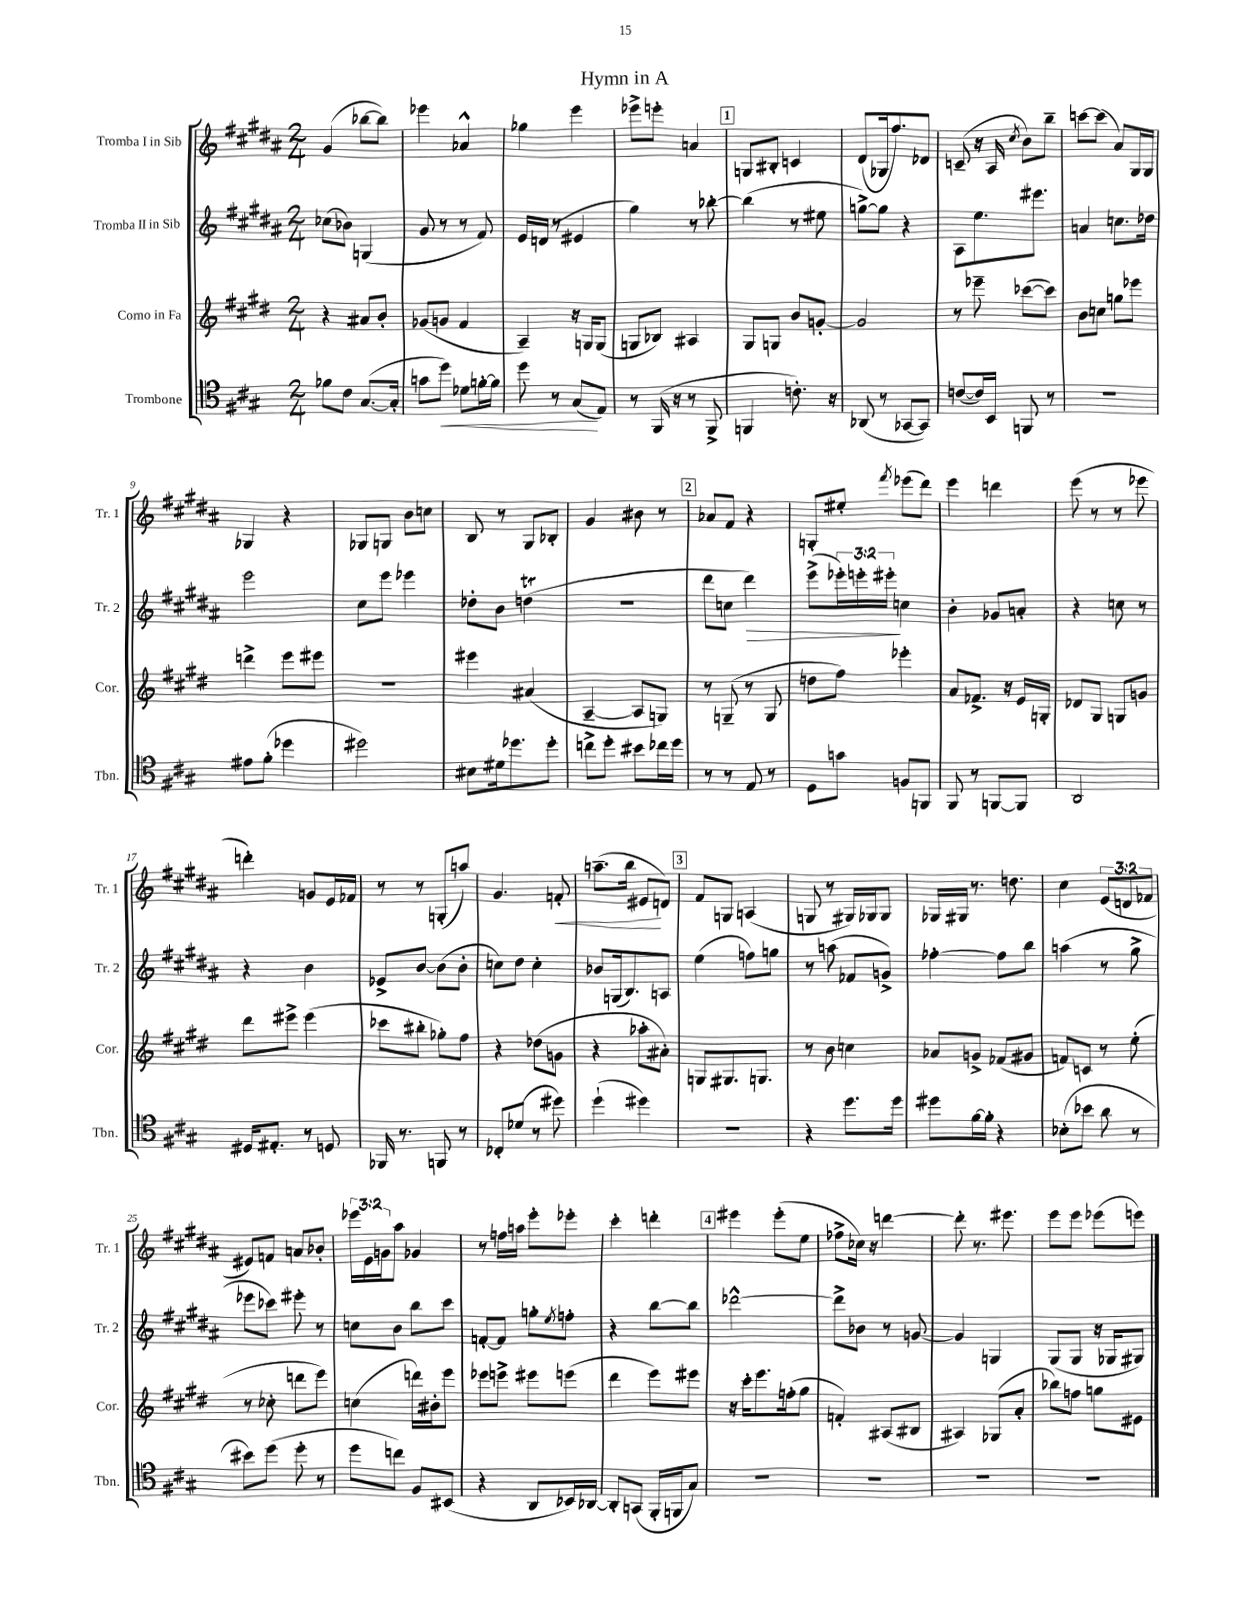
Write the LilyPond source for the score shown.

\header { title = "Hymn in A" }
<<
\new StaffGroup <<
\new Staff = "s0" \with { instrumentName = "Tromba I in Sib" shortInstrumentName = "Tr. 1" } {
    \clef treble \key b \major \numericTimeSignature \time 2/4 \override Staff.TupletNumber.text = #tuplet-number::calc-fraction-text
    gis'4( bes''8~ bes''8) |
    ees'''4 aes'4-^ |
    ges''4 e'''4 |
    ees'''8-> e'''8-. a'4 |
    \mark \markup { \box "1" } g8 bis8-. c'4 |
    dis'8( ges16 fis''8.) des'8 |
    c'8--( r16 ais16 \acciaccatura { cis''8 } b'8) b''8-- |
    c'''8~ c'''8( ais'8) gis16 gis16 |
    ges4 r4 |
    ges8 g8 b'8 c''8 |
    b8 r8 gis8 bes8-. |
    gis'4 bis'8 r8 |
    \mark \markup { \box "2" } aes'8 fis'8 r4 |
    g8-. eis''8-. \acciaccatura { fis'''8 } ees'''8( dis'''8) |
    e'''4 d'''4 |
    e'''8( r8 r8 ees'''8 |
    d'''4-.) g'8 e'16 fes'16 |
    r8 r8 g8-.( a''8) |
    gis'4. f'8-.\< |
    a''8.--( b''16 eis'8\! d'8) |
    \mark \markup { \box "3" } fis'8 g8 a4( |
    g8 r8 gis16) ges16 ges8 |
    ges16 gis16 r8. d''8. |
    cis''4 \tuplet 3/2 { e'8( d'8 fes'8 } |
    eis'8) f'8 a'8 bes'8-. |
    \tuplet 3/2 { ees'''16 e'16 g'16 } ais''8 ges'4 |
    r8 f''16 a''16 e'''8-. ees'''8-. |
    cis'''4-. d'''4-. |
    \mark \markup { \box "4" } eis'''4 eis'''8-.( e''8 |
    fes''8-> ces''16) r16 d'''4~ |
    d'''8-. r8. eis'''8. |
    e'''8 e'''8 ees'''8( e'''8) \bar "|." |
}
\new Staff = "s1" \with { instrumentName = "Tromba II in Sib" shortInstrumentName = "Tr. 2" } {
    \clef treble \key b \major \numericTimeSignature \time 2/4 \override Staff.TupletNumber.text = #tuplet-number::calc-fraction-text
    ces''8( bes'8) g4( |
    gis'8 r8 r8 fis'8) |
    e'16 d'16( r8 eis'4 |
    gis''4) r8 bes''8~-. |
    \mark \markup { \box "1" } bes''4( r8 eis''8 |
    g''8~->) g''8 r4 |
    ais8 e''8. eis'''8. |
    a'4 c''8. des''16 |
    e'''2 |
    cis''8 e'''8 ees'''4 |
    des''8-. b'8 d''4\trill( |
    R2 |
    \mark \markup { \box "2" } dis'''8 c''8 dis'''4\>) |
    e'''8->( \tuplet 3/2 { ees'''16-.) e'''16-. eis'''16-.\! } c''4 |
    b'4-. ges'8 a'8-. |
    r4 c''8 r8 |
    r4 b'4 |
    ees'8-> b'8~ b'8( b'8-. |
    c''8) dis''8 c''4-. |
    bes'8 g16( b8.) a8 |
    \mark \markup { \box "3" } e''4( f''8) g''8 |
    r8 a''8( fes'8 g'8->) |
    fes''4~-. fes''8 b''8 |
    a''4( r8 gis''8-> |
    ees'''8 ces'''8) eis'''8-. r8 |
    c''8 b'8 b''8 cis'''8 |
    f'8~-. f'8 g''8-. \acciaccatura { e''8 } f''8-. |
    r4 b''8~ b''8 |
    \mark \markup { \box "4" } des'''2~-^ |
    des'''8-> bes'8 r8 g'8~ |
    g'4 g4 |
    gis8( gis8 r16 ges16 gis8) \bar "|." |
}
\new Staff = "s2" \with { instrumentName = "Corno in Fa" shortInstrumentName = "Cor." } {
    \clef treble \key e \major \numericTimeSignature \time 2/4
    r4 ais'8 b'8-. |
    ges'8( g'8 fis'4 |
    a4--) r16 g16 g8( |
    g8 bes8) ais4 |
    \mark \markup { \box "1" } gis8 g8 b'8 g'8~-. |
    g'2 |
    r8 ees'''8-- ces'''8~( ces'''8) |
    b'8 c''8 g''8 ees'''8 |
    d'''4-> e'''8 eis'''8 |
    r2 |
    eis'''4 ais'4( |
    a4~-- a8 g8) |
    \mark \markup { \box "2" } r8 g8--( r8 g8 |
    d''8 fis''8) ees'''4-. |
    a'8 fes'8.-> r16 e'16 g16-. |
    des'8 gis8 g8 g'8 |
    dis'''8 eis'''8-> eis'''4( |
    ces'''8 bis''8-. ges''8-.) fis''8 |
    r4 des''8( g'8 |
    r4 aes''8-. ais'8-.) |
    \mark \markup { \box "3" } g8 gis8. g8. |
    r8 b'8 c''4 |
    aes'8 g'8-> fes'8( gis'8 |
    f'8) c'8 r8 e''8-.( |
    r8 ces''8-. d'''8 e'''8) |
    c''4( d'''16) bis'16-. e'''8 |
    ees'''8 e'''8-> eis'''8 e'''8( |
    dis'''4 e'''8) eis'''8 |
    \mark \markup { \box "4" } r16 cis'''16-. e'''8. f''16-.( gis''8 |
    f'4-.) ais8( bis8 |
    ais4) ges8( a'8-. |
    bes''8) f''8 g''8 eis'8 \bar "|." |
}
\new Staff = "s3" \with { instrumentName = "Trombone" shortInstrumentName = "Tbn." } {
    \clef tenor \key a \major \numericTimeSignature \time 2/4
    fes'8 cis'8 gis8.~( gis16-. |
    g'8 d''8\<) des'8 f'16~-. f'16 |
    d''8 r8 gis8\!( e8) |
    r8 fis,16( r16 r8 fis,8-> |
    \mark \markup { \box "1" } f,4 c'8.-.) r16 |
    aes,8( r8 ges,8~ ges,8) |
    c'8~( c'16) b,16 f,8 r8 |
    R2 |
    eis'8 fis'8-.( des''4 |
    dis''2) |
    bis8 dis'16 des''8. des''8-. |
    c''8-> d''8-. bis'8 ces''16 d''16 |
    \mark \markup { \box "2" } r8 r8 e8 r8 |
    d8 g'8 f8 f,8 |
    fis,8 r8 f,8~ f,8 |
    a,2 |
    dis16 eis8.-. r8 d8 |
    fes,16 r8. f,8 r8 |
    ces8-. des'8( r8 dis''8) |
    d''4-!( dis''4) |
    \mark \markup { \box "3" } r2 |
    r4 d''8. d''16 |
    dis''8 fis'16~ fis'16-. r4 |
    bes8-.( bes'8 a'8 r8 |
    bis'8) d''8( d''8-. r8 |
    d''8 c''8) fis8 bis,8( |
    r4 a,8 bes,16) aes,16~ |
    aes,8-. g,8( fis,16-. f,16 gis8) |
    \mark \markup { \box "4" } R2 |
    R2 |
    R2 |
    R2 \bar "|." |
}
>>
>>
